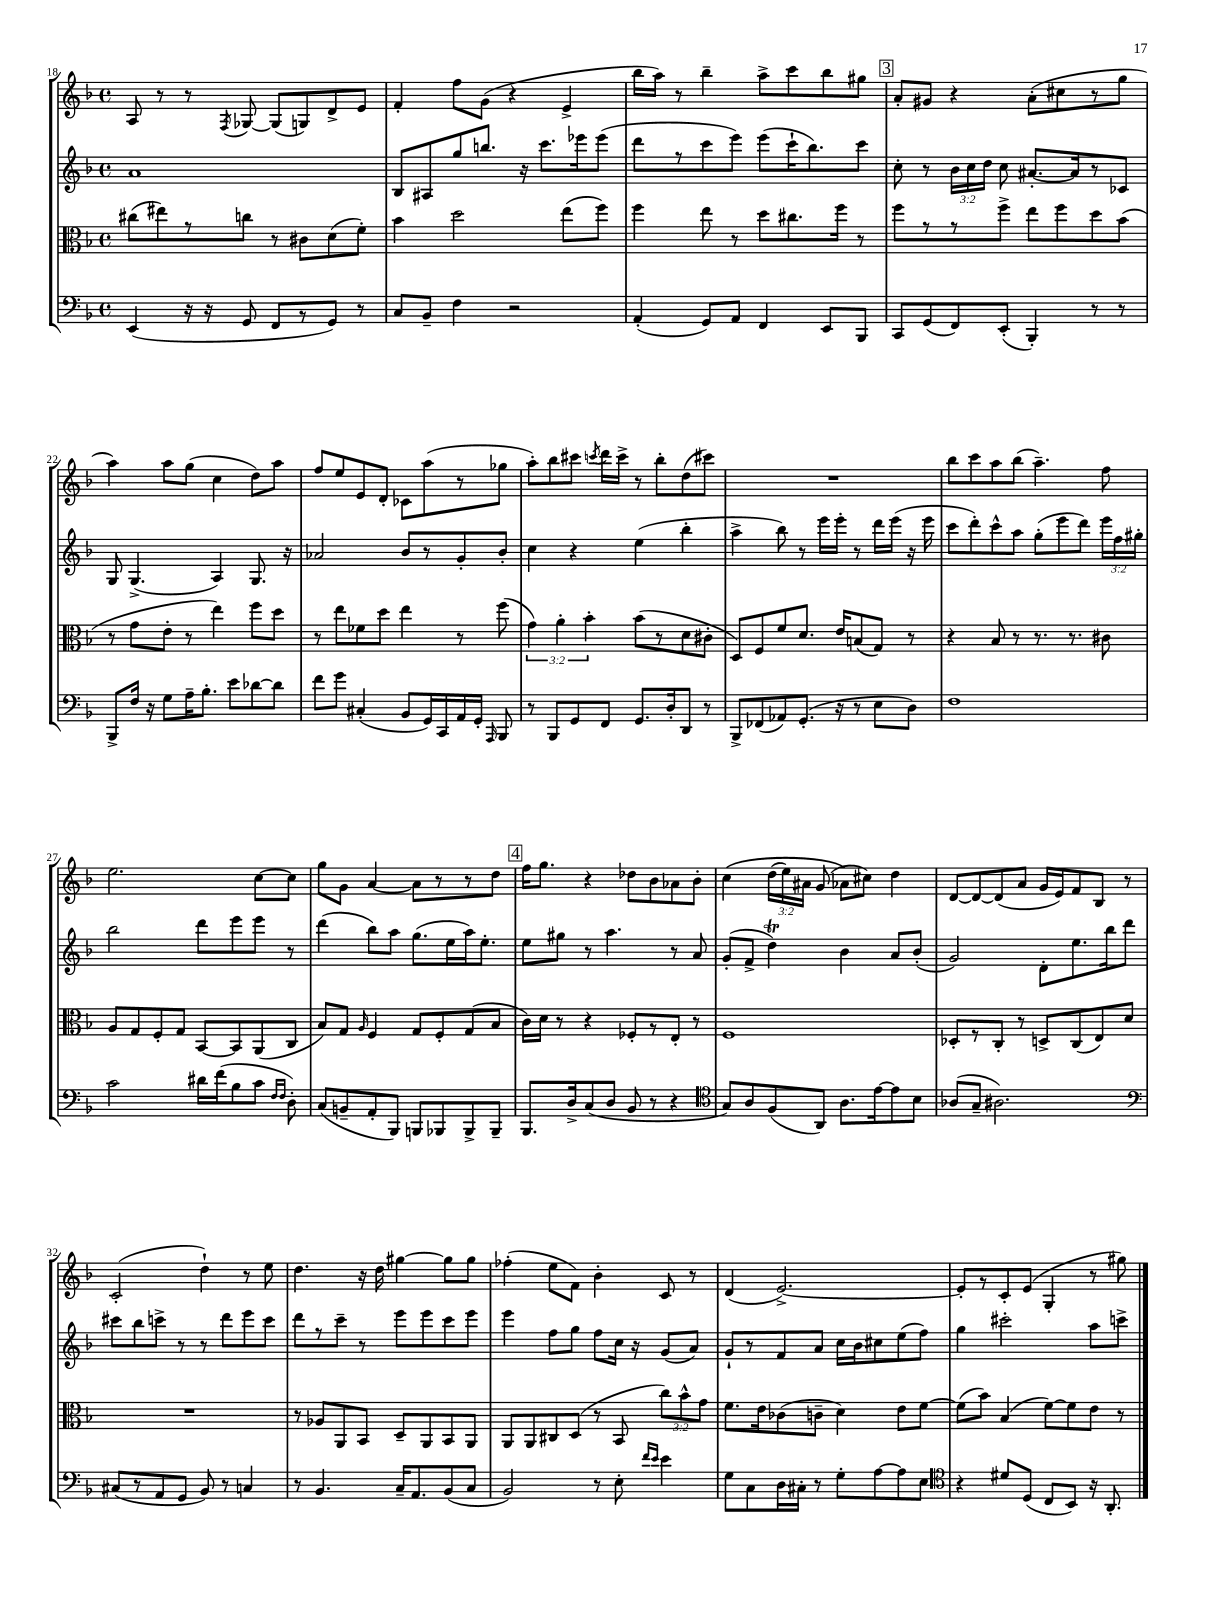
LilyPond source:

<<
\new StaffGroup <<
\new Staff = "s0" {
    \clef treble \key f \major \defaultTimeSignature \time 4/4 \override Staff.TupletNumber.text = #tuplet-number::calc-fraction-text
    \autoBeamOff a8 r8 r8 \acciaccatura { f8 } ges8~ ges8[( g8) d'8-> e'8] |
    f'4-. f''8[ g'8]( r4 e'4-> |
    bes''16[ a''16]) r8 bes''4-- a''8[-> c'''8 bes''8 gis''8] |
    \mark \markup { \box "3" } a'8[-. gis'8] r4 a'8[-.( cis''8 r8 g''8] |
    a''4) a''8[ g''8]( c''4 d''8[) a''8] |
    f''8[ e''8 e'8 d'8]-. ces'8[ a''8( r8 ges''8] |
    a''8[-.) bes''8 cis'''8] \acciaccatura { c'''8 } d'''16[ c'''16]-> r8 bes''8[-. d''8( cis'''8]) |
    R1 |
    bes''8[ c'''8 a''8 bes''8]( a''4.--) f''8 |
    e''2. c''8[~ c''8] |
    g''8[ g'8] a'4~ a'8[ r8 r8 d''8] |
    \mark \markup { \box "4" } f''16[ g''8.] r4 des''8[ bes'8 aes'8 bes'8]-. |
    c''4\( \tuplet 3/2 { d''16[( e''16) ais'16] } g'8( aes'8[\) cis''8]) d''4 |
    d'8[~ d'8~ d'8( a'8] g'16[ e'16) f'8 bes8] r8 |
    c'2-.( d''4-!) r8 e''8 |
    d''4. r16 d''16 gis''4~ gis''8[ gis''8] |
    fes''4-.( e''8[ f'8]) bes'4-. c'8 r8 |
    d'4( e'2.~->) |
    e'8[-. r8 c'8-. e'8]( g4-. r8 gis''8) \bar "|." |
}
\new Staff = "s1" {
    \clef treble \key f \major \defaultTimeSignature \time 4/4 \override Staff.TupletNumber.text = #tuplet-number::calc-fraction-text
    \autoBeamOff a'1 |
    bes8[ ais8 g''8 b''8.] r16 c'''8.[ ees'''16 ees'''8]( |
    d'''8[ r8 c'''8 e'''8]) e'''8[( c'''16-! bes''8.) c'''8] |
    \mark \markup { \box "3" } c''8-. r8 \tuplet 3/2 { bes'16[ c''16 d''16] } c''8 ais'8.[~-. ais'16 r8 ces'8] |
    g8 g4.->( a4) g8. r16 |
    aes'2 bes'8[ r8 g'8-. bes'8]-. |
    c''4 r4 e''4( bes''4-. |
    a''4-> bes''8) r8 e'''16[ e'''16]-. r8 d'''16[ e'''16]( r16 e'''16 |
    c'''8[ d'''8-.) c'''8-^ a''8] g''8[-.( e'''8 d'''8]) \tuplet 3/2 { e'''16[ f''16 gis''16]-. } |
    bes''2 d'''8[ e'''8 e'''8] r8 |
    d'''4( bes''8[) a''8] g''8.[( e''16 a''16) e''8.]-. |
    \mark \markup { \box "4" } e''8[ gis''8] r8 a''4. r8 a'8 |
    g'8[-.( f'8]-> d''4\trill) bes'4 a'8[ bes'8]-.( |
    g'2) d'8[-. e''8. bes''16 d'''8] |
    cis'''8[ bes''8 c'''8]-> r8 r8 d'''8[ e'''8 c'''8] |
    d'''8[ r8 c'''8]-- r8 e'''8[ e'''8 c'''8 e'''8] |
    e'''4 f''8[ g''8] f''8[ c''16] r16 g'8[( a'8]) |
    g'8[-! r8 f'8 a'8] c''16[ bes'16 cis''8 e''8( f''8]) |
    g''4 cis'''2-. a''8[ c'''8]-> \bar "|." |
}
\new Staff = "s2" {
    \clef alto \key f \major \defaultTimeSignature \time 4/4 \override Staff.TupletNumber.text = #tuplet-number::calc-fraction-text
    \autoBeamOff cis''8[( eis''8) r8 c''8] r8 cis'8[ d'8( f'8]-.) |
    bes'4 d''2 e''8[( f''8]) |
    f''4 e''8 r8 d''8[ cis''8. f''16] r8 |
    \mark \markup { \box "3" } f''8[ r8 r8 f''8]-> e''8[ f''8 d''8 bes'8]( |
    r8 g'8[ e'8]-. r8 e''4) f''8[ d''8] |
    r8 e''8[ fes'8 d''8] e''4 r8 f''8( |
    \tuplet 3/2 { g'4) a'4-. bes'4-. } bes'8[( r8 d'8 cis'8]-. |
    d8[) f8 f'8 d'8.] e'16[ b8( g8]) r8 |
    r4 bes8 r8 r8. r8. cis'8 |
    a8[ g8 f8-. g8] bes,8[~ bes,8 a,8( c8] |
    bes8[) g8] \grace { a16 } f4 g8[ f8-. g8( bes8] |
    \mark \markup { \box "4" } c'16[) d'16] r8 r4 fes8[-. r8 e8]-. r8 |
    f1 |
    des8[-. r8 c8]-. r8 d8[-> c8( e8) d'8] |
    R1 |
    r8 aes8[ a,8 bes,8] d8[-- a,8 bes,8 a,8] |
    a,8[ a,8 cis8 d8]( r8 bes,8 \tuplet 3/2 { c''8[) bes'8-^ g'8] } |
    f'8.[ e'16 ces'8( c'8]-- d'4) e'8[ f'8]~ |
    f'8[( bes'8]) bes4( f'8[~) f'8 e'8] r8 \bar "|." |
}
\new Staff = "s3" {
    \clef bass \key f \major \defaultTimeSignature \time 4/4
    \autoBeamOff e,4( r16 r16 g,8 f,8[ r8 g,8]) r8 |
    c8[ bes,8]-- f4 r2 |
    a,4-.( g,8[) a,8] f,4 e,8[ bes,,8] |
    \mark \markup { \box "3" } c,8[ g,8( f,8) e,8]-.( bes,,4-.) r8 r8 |
    bes,,8[-> f16] r16 g8[ a16-- bes8.]-. e'8[ des'8~ des'8] |
    f'8[ g'8] cis4-.( bes,8[ g,16) c,16 a,16 g,16]-. \grace { a,,16 } bes,,8 |
    r8 bes,,8[ g,8 f,8] g,8.[ d16-. d,8] r8 |
    bes,,8[-> fes,8( aes,8) g,8.]-.( r16 r8 e8[ d8]) |
    f1 |
    c'2 dis'16[ f'16( bes8 c'8] \grace { f16[ f16] } d8-.) |
    c8[( b,8-- a,8-. bes,,8]) b,,8[ bes,,8 bes,,8-> bes,,8]-- |
    \mark \markup { \box "4" } bes,,8.[ d16-> c8( d8] bes,8 r8 r4 |
    \clef tenor g8[) a8 f8( a,8]) a8.[ e'16~ e'8 bes8] |
    aes8[( g8]-- ais2.) |
    \clef bass cis8[( r8 a,8 g,8] bes,8) r8 c4 |
    r8 bes,4. c16[-- a,8. bes,8( c8] |
    bes,2) r8 e8-. \grace { f'16[ e'16] } e'4 |
    g8[ c8 d16 cis16]-. r8 g8[-. a8~ a8 e8] |
    \clef tenor r4 dis'8[ d8]( c8[ bes,8]) r16 a,8.-. \bar "|." |
}
>>
>>
\layout { \context { \Score currentBarNumber = #18 } }
